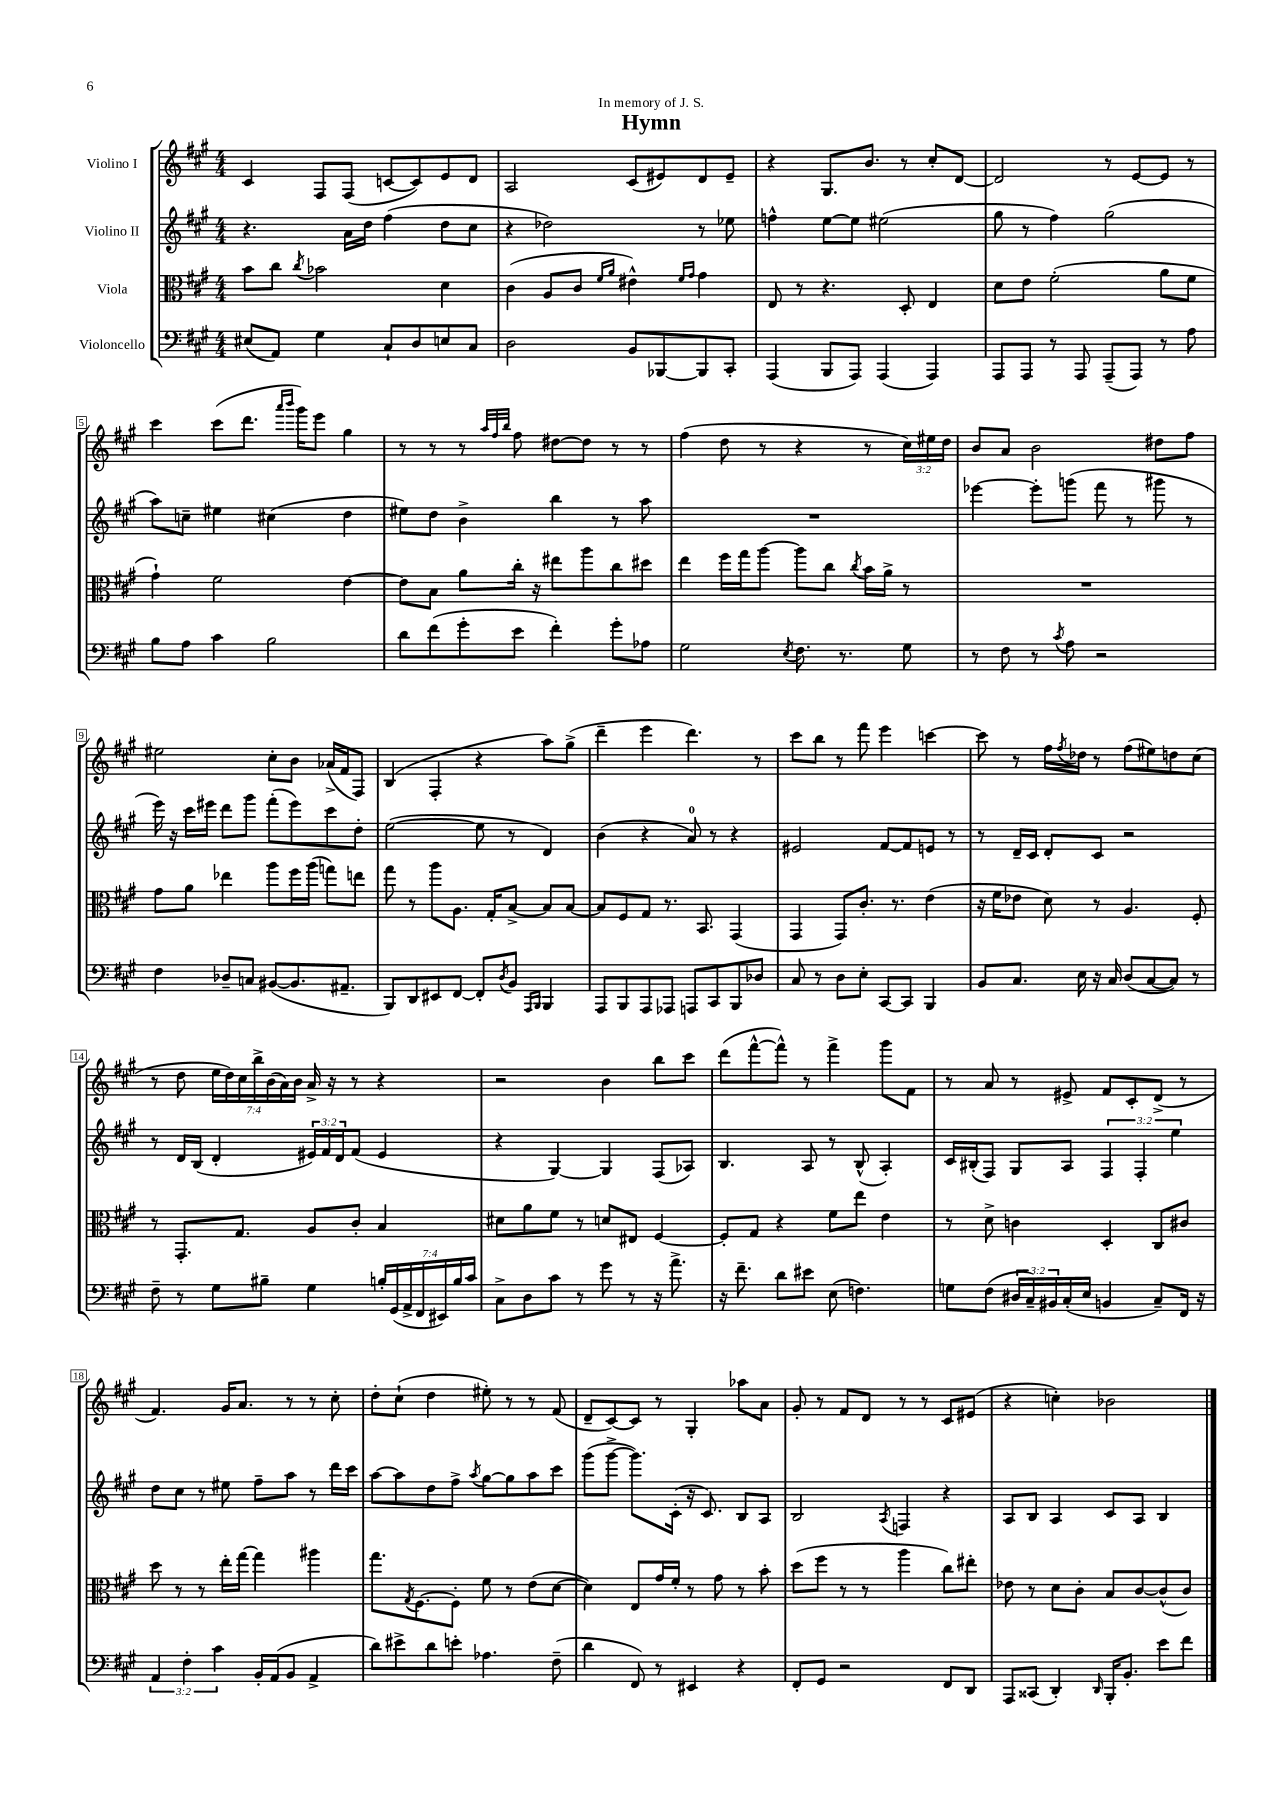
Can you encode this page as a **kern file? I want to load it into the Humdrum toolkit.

**kern	**kern	**kern	**kern
*staff4	*staff3	*staff2	*staff1
*clefF4	*clefC3	*clefG2	*clefG2
*k[f#c#g#]	*k[f#c#g#]	*k[f#c#g#]	*k[f#c#g#]
*M4/4	*M4/4	*M4/4	*M4/4
(8E#/L	8b\L	4.r	4c#/
8AA/J)	8cc#\J	.	.
.	8qcc#/	.	.
4G#\	2b-\	.	8F#/L
.	.	16a\LL	(8F#/J
.	.	16dd\JJ	.
8C#`/L	.	(4ff#\	[8c/L
8D/	.	.	8c/])
8E/	4d\	8dd\L	8e/
8C#/J	.	8cc#\J	8d/J
=	=	=	=
2D\	(4c#\	4r	2A/
.	8A/L	2dd-\)	.
.	8c#/J	.	.
.	16qqf#/LL	.	.
.	16qqa/JJ	.	.
8BB/L	4e#^^\)	.	(8c#/L
[8BBB-/	.	.	8e#/)
.	16qqf#/LL	.	.
.	16qqg#/JJ	.	.
8BBB-/]	4g#\	8r	8d/
8CC#'/J	.	8ee-\	8e#~/J
=	=	=	=
(4AAA/	8E/	4ff^^\	4r
.	8r	.	.
8BBB/L	4.r	[8ee\L	8.G#/L
8AAA/J)	.	8ee\]J	.
.	.	.	8.b/J
(4AAA/	.	(2ee#\	.
.	8D'/	.	8r
4AAA/)	4E/	.	8cc#'/L
.	.	.	[8d/J
=	=	=	=
8AAA/L	8d\L	8gg#\	2d/]
8AAA/J	8e\J	8r	.
8r	(2f#'\	4ff#\)	.
8AAA/	.	.	.
(8AAA~/L	.	(2gg#\	8r
8AAA/J)	.	.	[8e/L
8r	8a\L	.	8e/]J
8A\	8f#\J	.	8r
=	=	=	=
8B\L	4g#`\)	8aa\L)	4ccc#\
8A\J	.	8cc~\J	.
4c#\	2f#\	4ee#\	(8ccc#\L
.	.	.	8.ddd\J
2B\	.	(4cc#\	.
.	.	.	16qqaaa/LL
.	.	.	16qqbbb/JJ
.	.	.	16ggg#\LK)
.	.	.	8eee\J
.	[4e\	4dd\	4gg#\
=	=	=	=
8d\L	8e\]L	8ee#\L)	8r
(8f#\	8B\J	8dd\J	8r
8g#'\	8a\L	4b^\	8r
.	.	.	32qqaa/LLL
.	.	.	32qqff#/
.	.	.	32qqbb/JJJ
8e\J	16cc#'\Jk	.	8ff#\
.	16r	.	.
4f#'\)	8ee#\L	4bb\	[8dd#\L
.	8aa\	.	8dd#\]J
8g#'\L	8cc#\	8r	8r
8A-\J	8dd#\J	8aa\	8r
=	=	=	=
2G#\	4ee\	1r	(4ff#\
.	16ff#\LL	.	8dd\
.	16gg#\J	.	.
.	[8aa\J	.	8r
8qE/	.	.	.
8.F#\	8aa\]L	.	4r
.	8cc#\J	.	.
8.r	.	.	.
.	8qcc#/	.	.
.	16b\LL	.	8r
.	16a^\JJ	.	.
8G#\	8r	.	24cc#\LL)
.	.	.	24ee#\
.	.	.	24dd\JJ
=	=	=	=
8r	1r	[4eee-\	8b/L
8F#\	.	.	8a/J
8r	.	8eee-'\]L	2b\
8qc#/	.	.	.
8A\	.	(8ggg\J	.
2r	.	8fff#\	.
.	.	8r	.
.	.	8ggg#\	8dd#\L
.	.	8r	8ff#\J
=	=	=	=
4F#\	8g#\L	16eee\)	2ee#\
.	.	16r	.
.	8a\J	16ccc#\LL	.
.	.	16eee#\JJ	.
8D-~/L	4ee-\	8ddd\L	.
8C/J	.	8ggg#\J	.
([8BB#/L	8aa\L	(8fff#'\L	8cc#'\L
8.BB#/]	16ff#\L	8eee#\)	8b\J
.	(16aa\JJ	.	.
.	8gg\L)	8ccc#\	(16a-^/LL
8.AA#~/J	.	.	16f#/J
.	8ee\J	8dd'\J	8F#/J)
=	=	=	=
8BBB/L)	8gg#\	([2ee\	(4B/
8DD/	8r	.	.
8EE#/	8aa\L	.	4F#'/
[8FF#/J	8.A\J	.	.
8FF#'/]L	.	8ee\]	4r
.	16G#'/LK	.	.
8qD/	.	.	.
8BB/J	[8B^/J	8r	.
16qqAAA/LL	.	.	.
16qqBBB/JJ	.	.	.
4BBB/	8B/]L	4d/)	8aa\L)
.	[8B/J	.	(8gg#^\J
=	=	=	=
8AAA/L	8B/]L	(4b\	4ddd~\
8BBB/	8F#/	.	.
8AAA/	8G#/J	4r	4eee\
8AAA-/J	8.r	.	.
8AAA/L	.	8a/)	4.ddd\)
.	8.BB/	.	.
8CC#/	.	8r	.
8BBB/	(4GG#/	4r	.
8D-/J	.	.	8r
=	=	=	=
8C#/	4GG#/	2e#/	8ccc#\L
8r	.	.	8bb\J
8D\L	8GG#/L)	.	8r
8E'\J	8.c#'/J	.	8fff#\
[8CC#/L	.	[8f#/L	4eee\
.	8.r	.	.
8CC#/]J	.	8f#/]	.
4BBB/	(4e\	8e/J	[4ccc\
.	.	8r	.
=	=	=	=
8BB/L	16r	8r	8ccc\]
.	16f#\LK	.	.
8.C#/J	8e-\J	16d~/LL	8r
.	.	16c#/JJ	.
.	8d\)	8d'/L	16ff#\LL
.	.	.	8qff#/
16E\	.	.	16dd-\JJ
16r	8r	8c#/J	8r
16C#/	.	.	.
(8D/L	4.A/	2r	(8ff#\L
[8C#/	.	.	8ee#\)
8C#/]J)	.	.	8dd\
8r	8F#'/	.	(8cc#\J
=	=	=	=
8F#~\	8r	8r	8r
8r	8.GG#'/L	16d/LL	8dd\
.	.	(16B/JJ	.
8G#\L	.	4d'/	28ee\LL
.	.	.	28dd\)
.	8.G#/J	.	.
.	.	.	28cc#\
.	.	.	28bb^\
8B#~\J	.	.	.
.	.	.	(28b\
.	.	.	28a\)
.	.	.	28b\JJ
4G#\	8A/L	24e#/LL)	16a^/
.	.	24f#/	.
.	.	.	16r
.	.	24d/J	.
.	8c#'/J	(8f#/J	8r
28B'/LL	4B/	4e#/	4r
(28GG#/	.	.	.
28AA^/	.	.	.
28FF#/	.	.	.
28EE#/)	.	.	.
28B/	.	.	.
28c#/JJ	.	.	.
=	=	=	=
8C#^\L	8d#\L	4r	2r
8D\	8a\	.	.
8c#\J	8f#\J	[4G#/)	.
8r	8r	.	.
8g#\	8d/L	4G#/]	4b\
8r	8E#/J	.	.
16r	[4F#/	(8F#/L	8bb\L
8.a^\	.	.	.
.	.	8A-/J)	8ccc#\J
=	=	=	=
16r	8F#'/]L	4.B/	(8ddd\L
8.f#~\	.	.	.
.	8G#/J	.	[8fff#^^\
8d\L	4r	.	8fff#^^\]J)
8e#\J	.	8A/	8r
(8E\	8f#\L	8r	4fff#^\
4.F\)	8ee\J	(8B^^/	.
.	4e\	4A'/)	8ggg#\L
.	.	.	8f#\J
=	=	=	=
8G\L	8r	16c#/LL	8r
.	.	(16B#'/J	.
(8F#\J	8d^\	8F#/J)	8a/
24D#/LL	4c\	8G#/L	8r
24C#~/)	.	.	.
24BB#/	.	.	.
(16C#'/	.	8A/J	8e#^/
16E/JJ	.	.	.
4BB/	4D'/	6F#/	8f#/L
.	.	.	8c#'/
.	.	6F#'/	.
8C#~/L)	8C#/L	.	(8d^/J
.	.	6ee\	.
16FF#/Jk	8c#/J	.	8r
16r	.	.	.
=	=	=	=
6AA/	8dd\	8dd\L	4.f#/)
.	8r	8cc#\J	.
6F#'\	.	.	.
.	8r	8r	.
6c#\	.	.	.
.	16ee'\LL	8ee#\	16g#/LK
.	[16gg#\JJ	.	8.a/J
16BB'/LL	4gg#\]	8ff#~\L	.
(16AA/J	.	.	.
8BB/J	.	8aa\J	8r
4AA^/	4aa#\	8r	8r
.	.	16ddd\LL	8cc#'\
.	.	16ccc#\JJ	.
=	=	=	=
8d\L)	8.gg#\L	[8aa\L	8dd'\L
8e#^\	.	8aa\]	(8cc#`\J
.	8qG#/	.	.
.	[8.F#\	.	.
8d\	.	8dd\	4dd\
8e'\J	8F#'\]J	8ff#^\J	.
.	.	8qaa/	.
4.A-\	8f#\	[8gg#\L	8ee#'\)
.	8r	8gg#\]	8r
.	(8e\L	8aa\	8r
(8F#~\	[8d\J	8ccc#\J	(8f#/
=	=	=	=
4d\	4d\])	(8ggg#\L	8d~/L
.	.	[8ggg#^\J	[8c#/)
8FF#/)	8E/L	8.ggg#\]L)	8c#/]J
8r	16g#/L	.	8r
.	16f#'/JJ	(16c#'\Jk	.
4EE#/	8r	16r	4G#'/
.	.	8.c#/)	.
.	8g#\	.	.
4r	8r	8B/L	8aa-\L
.	8b'\	8A/J	8a\J
=	=	=	=
8FF#'/L	(8dd\L	2B/	8g#'/
8GG#/J	8ff#\J	.	8r
2r	8r	.	8f#/L
.	8r	.	8d/J
.	.	8qA/	.
.	4aa\	4F/	8r
.	.	.	8r
8FF#/L	8cc#\L)	4r	8c#/L
8DD/J	8ee#'\J	.	(8e#/J
=	=	=	=
8AAA/L	8e-\	8A/L	4r
(8CC##/J	8r	8B/J	.
4DD'/)	8d\L	4A/	4cc'\)
.	8c#'\J	.	.
16qqDD/	.	.	.
16BBB'/LK	8B/L	8c#/L	2b-\
8.BB'/J	.	.	.
.	[8c#/	8A/J	.
8e\L	(8c#^^/]	4B/	.
8f#\J	8c#/J)	.	.
==	==	==	==
*-	*-	*-	*-
